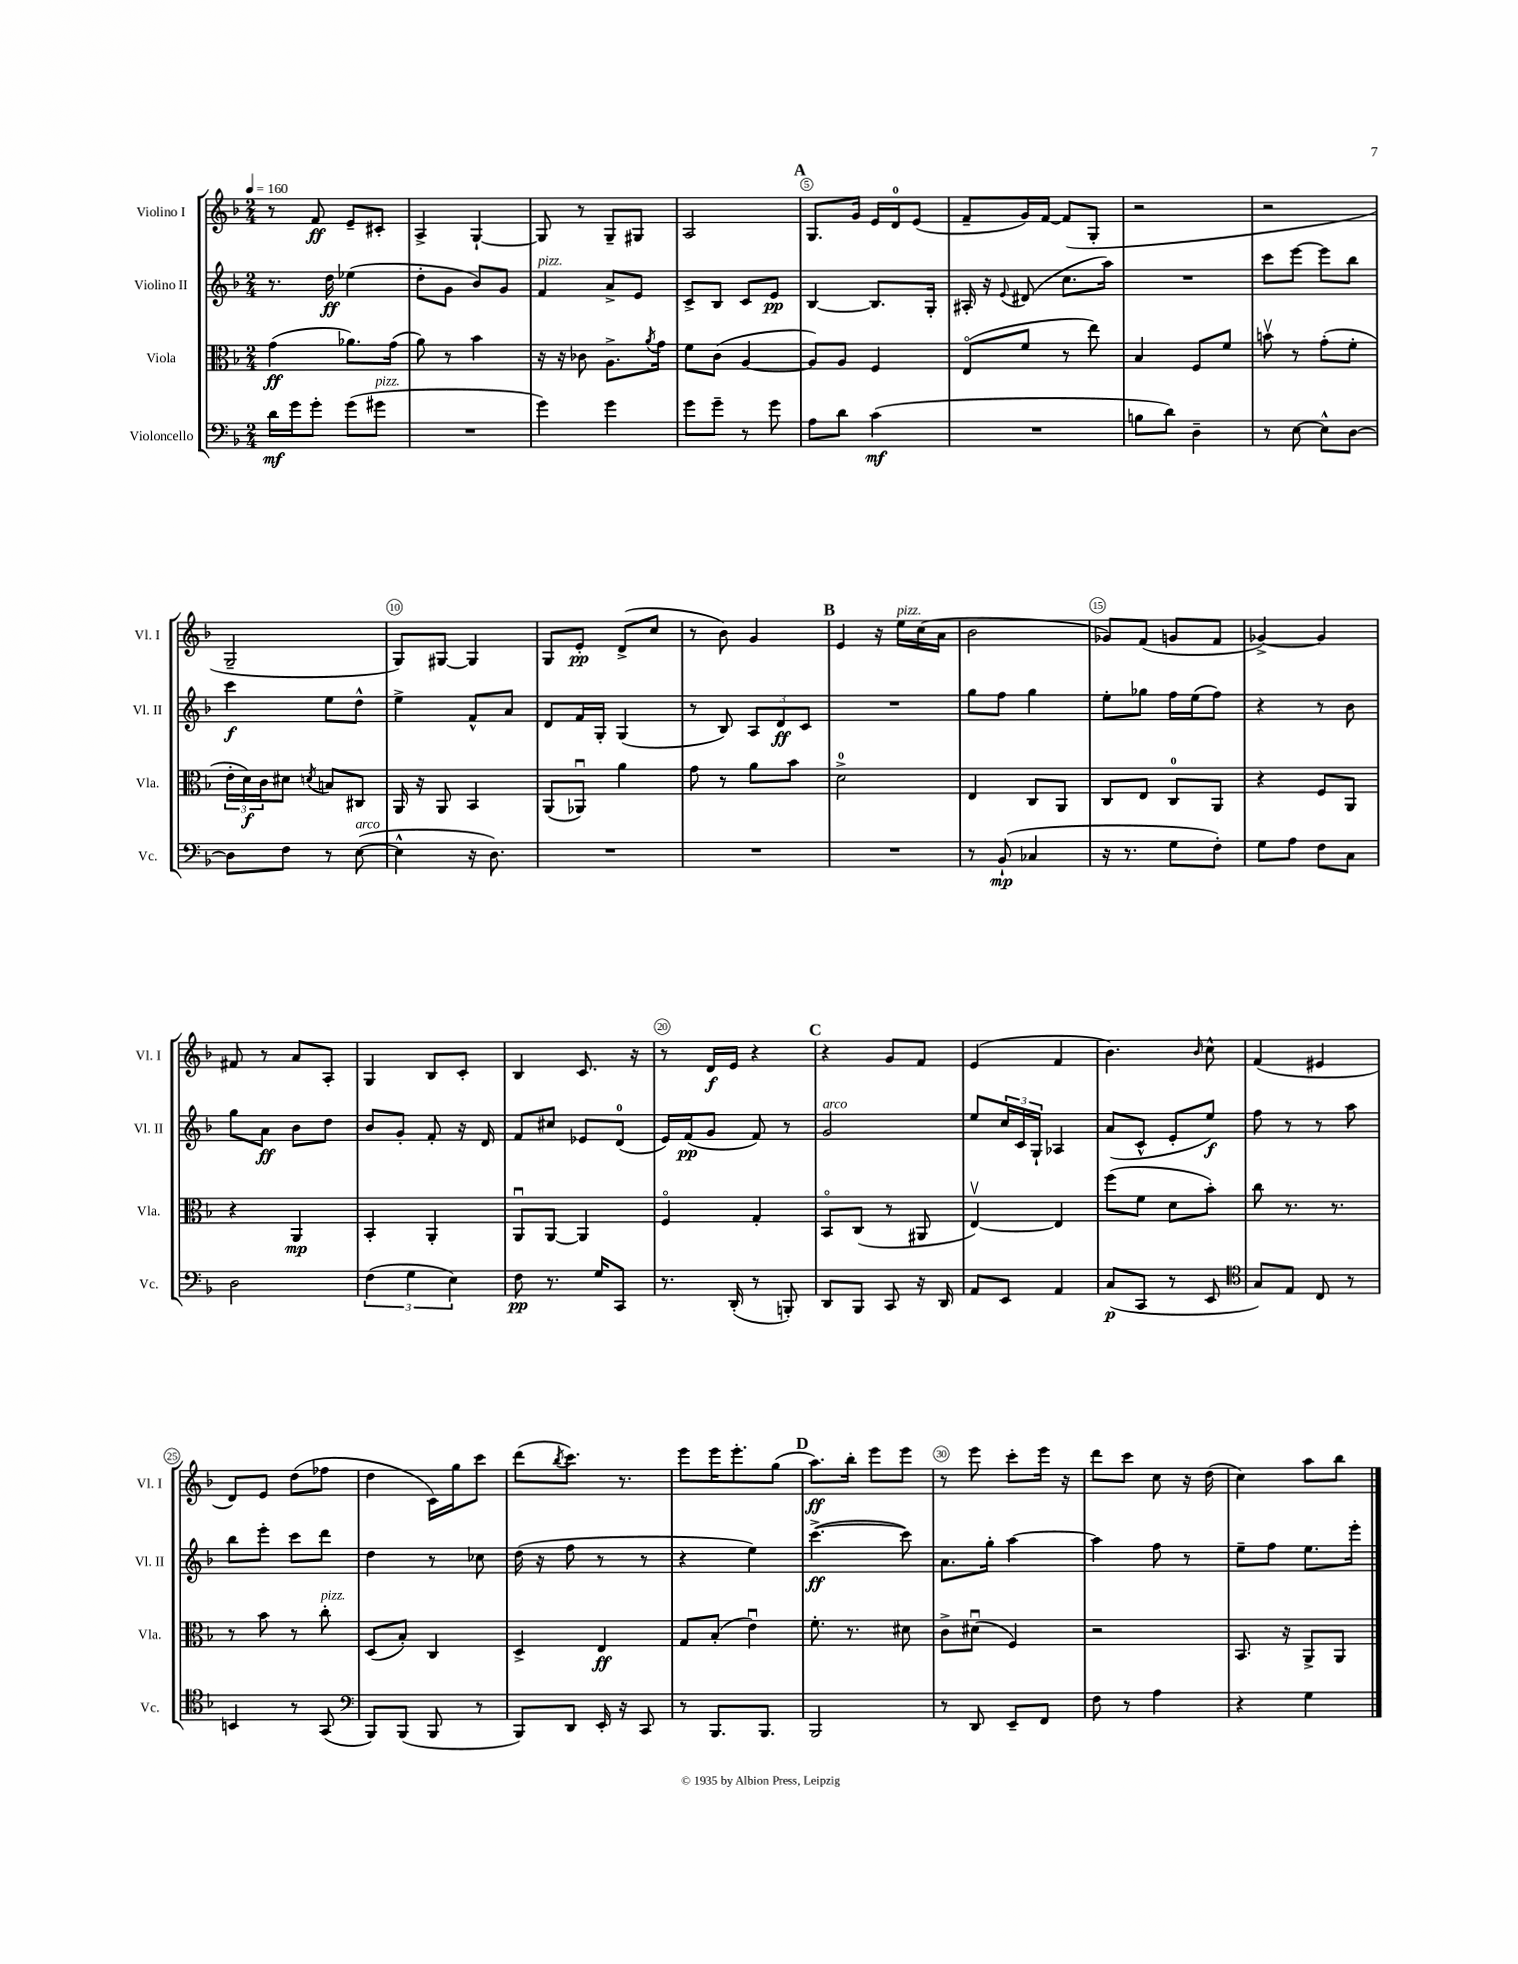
<<
\new StaffGroup <<
\new Staff = "s0" \with { instrumentName = "Violino I" shortInstrumentName = "Vl. I" } {
    \clef treble \key f \major \numericTimeSignature \time 2/4 \tempo 4 = 160
    r8 f'8\ff e'8-- cis'8-. |
    a4-> g4~-! |
    g8 r8 g8-- gis8 |
    a2 |
    \mark \markup { \bold "A" } g8. g'16 e'16 d'16-0 e'8( |
    f'8-- g'16) f'16~ f'8( g8-. |
    r2 |
    r2 |
    g2-- |
    g8) gis8~ gis4 |
    g8 e'8-.\pp d'8->( c''8 |
    r8 bes'8) g'4 |
    \mark \markup { \bold "B" } e'4 r16 e''16^\markup { \italic "pizz." } c''16( a'16 |
    bes'2 |
    ges'8) f'8( g'8 f'8 |
    ges'4~->) ges'4 |
    fis'8 r8 a'8 a8-. |
    g4 bes8 c'8-. |
    bes4 c'8. r16 |
    r8 d'16\f e'16 r4 |
    \mark \markup { \bold "C" } r4 g'8 f'8 |
    e'4( f'4 |
    bes'4.) \grace { bes'16 } c''8-^ |
    f'4( eis'4 |
    d'8) e'8 d''8( fes''8 |
    d''4 c'16) g''16 c'''8 |
    d'''8( \acciaccatura { bes''8 } c'''8.) r8. |
    e'''8 e'''16 e'''8.-. g''8( |
    \mark \markup { \bold "D" } a''8.\ff) bes''16-. e'''8 e'''8 |
    r8 e'''8 c'''8-. e'''16 r16 |
    d'''8 c'''8 c''8 r16 d''16( |
    c''4) a''8 bes''8 \bar "|." |
}
\new Staff = "s1" \with { instrumentName = "Violino II" shortInstrumentName = "Vl. II" } {
    \clef treble \key f \major \numericTimeSignature \time 2/4
    r8. d''16\ff ees''4( |
    d''8-. g'8 bes'8) g'8 |
    f'4^\markup { \italic "pizz." } a'8-> e'8 |
    c'8-> bes8 c'8 e'8\pp |
    \mark \markup { \bold "A" } bes4~ bes8. g16-. |
    ais16-. r16 \appoggiatura { e'8 } dis'8( c''8. a''16) |
    R2 |
    c'''8 e'''8~ e'''8 bes''8 |
    c'''4\f e''8 d''8-^ |
    e''4-> f'8-^ a'8 |
    d'8 f'16 g16-. g4( |
    r8 bes8) \tuplet 3/2 { a8 d'8\ff c'8 } |
    \mark \markup { \bold "B" } R2 |
    g''8 f''8 g''4 |
    e''8-. ges''8 f''16 e''16( f''8) |
    r4 r8 bes'8 |
    g''8 a'8\ff bes'8 d''8 |
    bes'8 g'8-. f'8-. r16 d'16 |
    f'8 cis''8 ees'8 d'8-0( |
    e'16) f'16\pp( g'8 f'8) r8 |
    \mark \markup { \bold "C" } g'2^\markup { \italic "arco" } |
    e''8 \tuplet 3/2 { c''16 c'16 g16-! } aes4 |
    a'8( c'8-^ e'8-. e''8\f) |
    f''8 r8 r8 a''8 |
    bes''8 e'''8-. c'''8 d'''8 |
    d''4 r8 ces''8 |
    d''16( r16 f''8 r8 r8 |
    r4 e''4) |
    \mark \markup { \bold "D" } c'''4.~->\ff( c'''8) |
    a'8. g''16-. a''4~ |
    a''4 f''8 r8 |
    e''8-- f''8 e''8. e'''16-. \bar "|." |
}
\new Staff = "s2" \with { instrumentName = "Viola" shortInstrumentName = "Vla." } {
    \clef alto \key f \major \numericTimeSignature \time 2/4
    g'4\ff( aes'8.) g'16( |
    a'8) r8 bes'4 |
    r16 r16 ces'8 a8.-> \acciaccatura { a'8 } g'16 |
    f'8 c'8( a4~ |
    \mark \markup { \bold "A" } a8) a8 f4 |
    e8\flageolet( f'8 r8 e''8) |
    bes4 f8 f'8 |
    b'8\upbow r8 g'8-.( f'8-. |
    \tuplet 3/2 { e'16-. d'16\f) c'16 } dis'8 \acciaccatura { d'8 } b8 cis8 |
    a,16 r16 a,8 bes,4 |
    a,8( aes,8\downbow) a'4 |
    g'8 r8 a'8 bes'8 |
    \mark \markup { \bold "B" } d'2-0-> |
    e4 c8 a,8 |
    c8 e8 c8-0 a,8 |
    r4 f8 a,8 |
    r4 a,4\mp |
    bes,4-. a,4-. |
    a,8\downbow a,8~ a,4 |
    f4\flageolet g4-. |
    \mark \markup { \bold "C" } bes,8\flageolet c8( r8 ais,8 |
    e4~\upbow) e4 |
    f''8( f'8 d'8 bes'8-.) |
    c''8 r8. r8. |
    r8 bes'8 r8 c''8-.^\markup { \italic "pizz." } |
    d8( bes8-.) c4 |
    d4-> e4\ff |
    g8 bes8-.( e'4\downbow) |
    \mark \markup { \bold "D" } f'8.-. r8. dis'8 |
    c'8-> dis'8\downbow( f4) |
    r2 |
    bes,8. r16 a,8-> a,8 \bar "|." |
}
\new Staff = "s3" \with { instrumentName = "Violoncello" shortInstrumentName = "Vc." } {
    \clef bass \key f \major \numericTimeSignature \time 2/4
    d'16\mf g'16 g'8-. g'8( gis'8^\markup { \italic "pizz." } |
    R2 |
    g'4) g'4 |
    g'8 g'8-- r8 g'8 |
    \mark \markup { \bold "A" } a8 d'8 c'4\mf( |
    R2 |
    b8 d'8) d4-- |
    r8 e8~ e8-^ d8~ |
    d8 f8 r8 e8~^\markup { \italic "arco" }( |
    e4-^ r16 d8.) |
    R2 |
    R2 |
    \mark \markup { \bold "B" } R2 |
    r8 bes,8-!\mp( ces4 |
    r16 r8. g8 f8-.) |
    g8 a8 f8 c8 |
    d2 |
    \tuplet 3/2 { f4( g4 e4) } |
    f8\pp r8. g16 c,8 |
    r8. d,16-.( r8 b,,8-.) |
    \mark \markup { \bold "C" } d,8 bes,,8 c,8 r16 d,16 |
    a,8 e,8 a,4 |
    c8\p( c,8 r8 e,8 |
    \clef tenor g8) e8 c8 r8 |
    b,4 r8 g,8( |
    \clef bass bes,,8) bes,,8( bes,,8 r8 |
    bes,,8) d,8 e,16-. r16 c,8 |
    r8 bes,,8. bes,,8. |
    \mark \markup { \bold "D" } bes,,2 |
    r8 d,8 e,8-- f,8 |
    f8 r8 a4 |
    r4 g4 \bar "|." |
}
>>
>>
\layout { \context { \Score \override BarNumber.break-visibility = ##(#f #t #t) barNumberVisibility = #(every-nth-bar-number-visible 5) \override BarNumber.stencil = #(make-stencil-circler 0.1 0.3 ly:text-interface::print) } }
